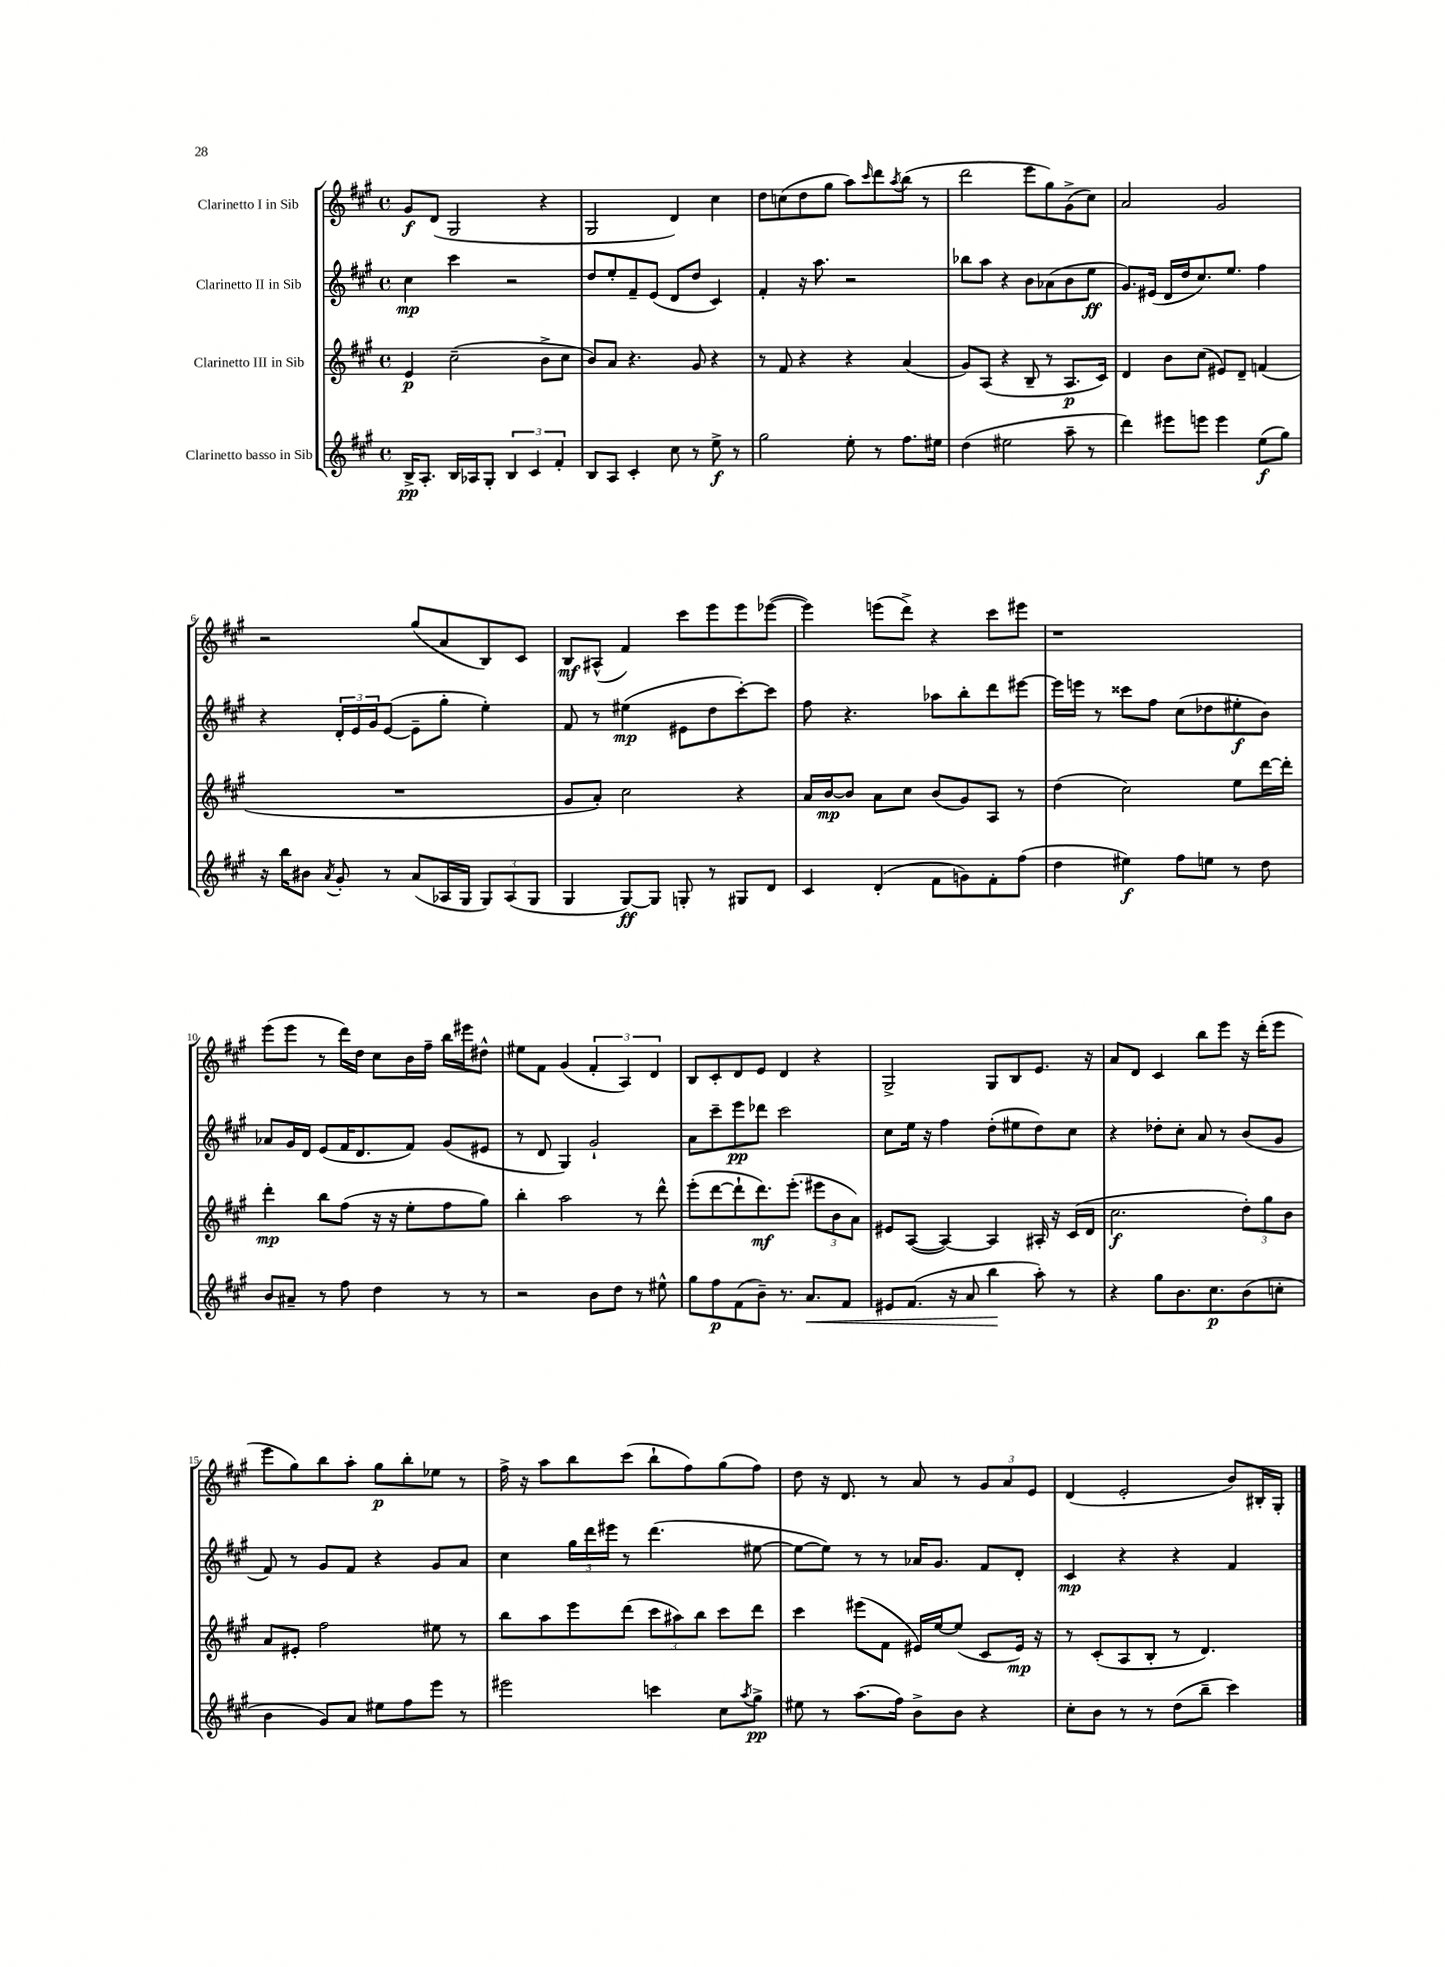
<<
\new StaffGroup <<
\new Staff = "s0" \with { instrumentName = "Clarinetto I in Sib" } {
    \clef treble \key a \major \defaultTimeSignature \time 4/4
    gis'8\f d'8( gis2 r4 |
    gis2 d'4) cis''4 |
    d''8 c''8( d''8 gis''8 a''8) \grace { cis'''16 } d'''8 \acciaccatura { a''8 } b''8( r8 |
    d'''2 e'''8 gis''8) gis'8->( cis''8) |
    a'2 gis'2 |
    r2 gis''8( a'8 b8) cis'8 |
    b8\mf ais8-^( fis'4) cis'''8 e'''8 e'''8 ees'''8~( |
    ees'''4) e'''8( d'''8->) r4 cis'''8 eis'''8 |
    r1 |
    e'''8( e'''8 r8 d'''16) d''16 cis''8 b'16 fis''16-- b''16 eis'''16 dis''8-^ |
    eis''8 fis'8 gis'4( \tuplet 3/2 { fis'4-. a4) d'4 } |
    b8 cis'8-. d'8 e'8 d'4 r4 |
    gis2-> gis8 b8 e'8. r16 |
    a'8 d'8 cis'4 b''8 e'''8 r16 d'''16-.( e'''8 |
    e'''8 gis''8) b''8 a''8-. gis''8\p b''8-. ees''8 r8 |
    fis''16-> r16 a''8 b''8 cis'''8( b''8-! fis''8) gis''8( fis''8) |
    d''8 r16 d'8. r8 a'8 r8 \tuplet 3/2 { gis'8 a'8 e'8 } |
    d'4( e'2-. b'8) bis16-. gis16-. \bar "|." |
}
\new Staff = "s1" \with { instrumentName = "Clarinetto II in Sib" } {
    \clef treble \key a \major \defaultTimeSignature \time 4/4
    cis''4\mp cis'''4 r2 |
    d''8 e''8-. fis'8-- e'8( d'8 d''8 cis'4) |
    fis'4-. r16 a''8. r2 |
    bes''8 a''8 r4 b'8 aes'8( b'8 e''8\ff |
    gis'8.) eis'16( d'16 d''16 cis''8.) e''8. fis''4 |
    r4 \tuplet 3/2 { d'16-. e'16 gis'16 } e'8~( e'8-- gis''8-. e''4-.) |
    fis'8 r8 eis''4\mp( eis'8 d''8 cis'''8~-.) cis'''8 |
    fis''8 r4. aes''8 b''8-. d'''8 eis'''8~ |
    eis'''16 e'''16 r8 cisis'''8 fis''8 cis''8( des''8 eis''8-.\f b'8) |
    aes'8 gis'16 d'16 e'8( fis'16 d'8. fis'8) gis'8( eis'8 |
    r8 d'8 gis4) gis'2-! |
    a'8 cis'''8-- e'''8\pp des'''8 cis'''2 |
    cis''8 e''16 r16 fis''4 d''8-.( eis''8 d''8) cis''8 |
    r4 des''8-. cis''8-. a'8 r8 b'8( gis'8 |
    fis'8) r8 gis'8 fis'8 r4 gis'8 a'8 |
    cis''4 \tuplet 3/2 { gis''16 d'''16 eis'''16 } r8 d'''4.( eis''8~ |
    eis''8~ eis''8) r8 r8 aes'16 gis'8. fis'8 d'8-. |
    cis'4\mp r4 r4 fis'4 \bar "|." |
}
\new Staff = "s2" \with { instrumentName = "Clarinetto III in Sib" } {
    \clef treble \key a \major \defaultTimeSignature \time 4/4
    e'4\p cis''2--( b'8-> cis''8 |
    b'8) a'8 r4. gis'8 r4 |
    r8 fis'8 r4 r4 a'4( |
    gis'8) a8( r4 b8-- r8 a8.\p cis'16) |
    d'4 b'8 cis''8( eis'8) d'8-- f'4( |
    R1 |
    gis'8 a'8-.) cis''2 r4 |
    a'16 b'16~\mp b'8 a'8 cis''8 b'8( gis'8) a8 r8 |
    d''4( cis''2) e''8 d'''16~ d'''16-. |
    d'''4-.\mp b''8 fis''8( r16 r16 e''8-. fis''8 gis''8) |
    b''4-. a''2 r8 d'''8-^ |
    e'''8-.( d'''8~ d'''8-! d'''8.\mf) e'''8.-.( \tuplet 3/2 { eis'''8 b'8 a'8) } |
    eis'8 a8~( a4~) a4 ais16-. r16 cis'16( d'16 |
    cis''2.\f \tuplet 3/2 { d''8-.) gis''8 b'8 } |
    a'8 eis'8-. fis''2 eis''8 r8 |
    b''8 a''8 e'''8 d'''8( \tuplet 3/2 { cis'''8 ais''8) b''8 } cis'''8 d'''8 |
    cis'''4 eis'''8( fis'8 eis'16) e''16~ e''8( cis'8 eis'16\mp) r16 |
    r8 cis'8-.( a8 b8-. r8 d'4.) \bar "|." |
}
\new Staff = "s3" \with { instrumentName = "Clarinetto basso in Sib" } {
    \clef treble \key a \major \defaultTimeSignature \time 4/4
    b16->\pp a8.-. b16 aes16 gis8-. \tuplet 3/2 { b4 cis'4 fis'4-. } |
    b8 a8 cis'4-. cis''8 r8 e''8->\f r8 |
    gis''2 e''8-. r8 fis''8. eis''16 |
    d''4( eis''2 a''8-- r8 |
    d'''4) eis'''8 e'''8 e'''4 e''8\f( gis''8) |
    r16 b''16 bis'8 \acciaccatura { a'8 } gis'8-. r8 a'8( aes16 gis16 \tuplet 3/2 { gis8) aes8( gis8 } |
    gis4 gis8~\ff) gis8 g8-. r8 gis8 d'8 |
    cis'4 d'4-.( fis'8 g'8) fis'8-. fis''8( |
    d''4 eis''4\f) fis''8 e''8 r8 d''8 |
    b'8 ais'8-- r8 fis''8 d''4 r8 r8 |
    r2 b'8 d''8 r8 eis''8-^ |
    gis''8 fis''8\p fis'8( b'8--) r8. a'8.\< fis'8 |
    eis'8 fis'8.( r16 a'8 b''4\! a''8-.) r8 |
    r4 gis''8 b'8. cis''8.\p b'8( c''8-. |
    b'4 gis'8) a'8 eis''8 fis''8 e'''8 r8 |
    eis'''2 c'''4 cis''8 \acciaccatura { a''8 } gis''8->\pp |
    eis''8 r8 a''8.( fis''16) b'8-> b'8 r4 |
    cis''8-. b'8 r8 r8 d''8( b''8-- cis'''4) \bar "|." |
}
>>
>>
